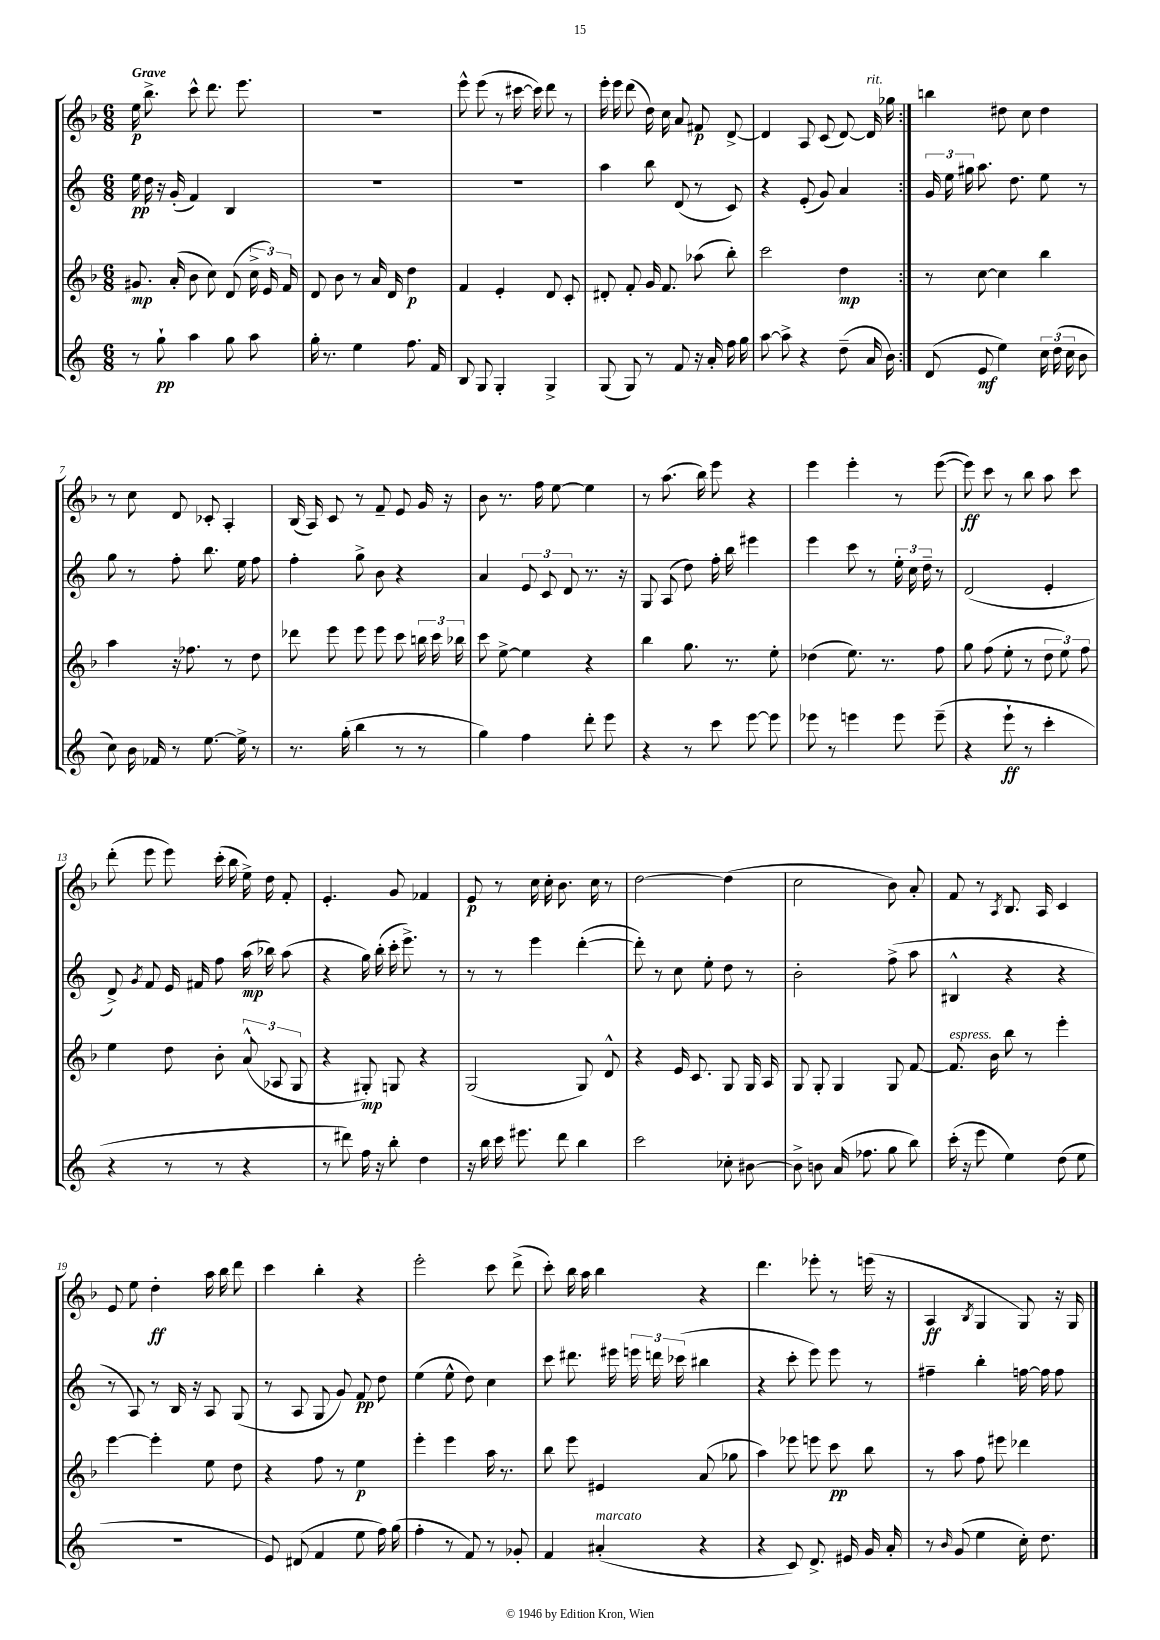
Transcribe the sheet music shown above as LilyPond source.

<<
\new StaffGroup <<
\new Staff = "s0" {
    \clef treble \key f \major \numericTimeSignature \time 6/8 \tempo "Grave"
    \autoBeamOff \repeat volta 2 { e''16\p bes''8.-> c'''8-^ d'''8. e'''8. |
    R2. |
    e'''8-^ e'''8( r8 cis'''16~ cis'''16) d'''8 r8 |
    e'''16-. e'''16 d'''8( d''16) c''16 a'8 fis'8\p d'8~-> |
    d'4 a8 c'8( d'8~) d'16^\markup { \italic "rit." } ges''16 | }
    b''4 dis''8 c''8 dis''4 |
    r8 c''8 d'8 ces'8-. a4-. |
    bes16( a16) c'8 r8 f'8-- e'8 g'16 r16 |
    bes'8 r8. f''16 e''8~ e''4 |
    r8 a''8.( bes''16) e'''8 r4 |
    e'''4 e'''4-. r8 e'''8~( |
    e'''8\ff) c'''8 r8 bes''8 a''8 c'''8 |
    d'''8-.( e'''8 e'''8) c'''16-.( bes''16 e''16->) d''16 f'8-. |
    e'4.-. g'8 fes'4 |
    e'8\p r8 c''16 c''16-. bes'8. c''16 r8 |
    d''2~ d''4( |
    c''2 bes'8) a'8-. |
    f'8 r8 \acciaccatura { a8 } bes8. a16 c'4 |
    e'8 e''8 d''4-.\ff a''16 bes''16 d'''8 |
    c'''4 bes''4-. r4 |
    e'''2-. c'''8 d'''8->( |
    c'''8-.) bes''16 a''16 bes''4 r4 |
    d'''4. ees'''8-. r8 e'''16( r16 |
    a4\ff \acciaccatura { bes8 } g4 g8) r16 g16 \bar "|." |
}
\new Staff = "s1" {
    \clef treble \key c \major \numericTimeSignature \time 6/8
    \autoBeamOff \repeat volta 2 { e''16\pp d''16 r16 g'16-.( f'4) b4 |
    R2. |
    R2. |
    a''4 b''8 d'8( r8 c'8) |
    r4 e'8-.( g'8) a'4 | }
    \tuplet 3/2 { g'16 e''16 gis''16 } a''8. d''8. e''8 r8 |
    g''8 r8 f''8-. b''8. e''16 f''8 |
    f''4-. g''8-> b'8 r4 |
    a'4 \tuplet 3/2 { e'8 c'8 d'8 } r8. r16 |
    g8 a8( d''8) f''16-. b''16 eis'''4 |
    e'''4 c'''8 r8 \tuplet 3/2 { e''16-. c''16 d''16-- } r8 |
    d'2( e'4-. |
    d'8->) \acciaccatura { g'8 } f'8 e'16 fis'16 f''8 a''16\mp( bes''16) a''8( |
    r4 g''16) b''16-.( c'''16-. e'''8.->) r8 |
    r8 r8 e'''4 d'''4~-.( |
    d'''8-.) r8 c''8 e''8-. d''8 r8 |
    b'2-. f''8->( a''8 |
    bis4-^ r4 r4 |
    r8 a8) r8 b16 r16 a8 g8( |
    r8 a8 g8 g'8) f'8\pp d''8 |
    e''4( e''8-^ d''8) c''4 |
    c'''8 dis'''8. eis'''16 \tuplet 3/2 { e'''16 d'''16 ces'''16( } bis''4 |
    r4 c'''8-. e'''8) e'''8 r8 |
    fis''4-- b''4-. f''16~ f''16 f''8 \bar "|." |
}
\new Staff = "s2" {
    \clef treble \key f \major \numericTimeSignature \time 6/8
    \autoBeamOff \repeat volta 2 { gis'8.\mp a'16-.( bes'8 c''8) d'8( \tuplet 3/2 { c''16-> e'16) f'16 } |
    d'8 bes'8 r8 a'16 d'16 d''4\p |
    f'4 e'4-. d'8 c'8-. |
    dis'8-. f'8-. g'16 f'8. aes''8( bes''8-.) |
    c'''2 d''4\mp | }
    r8 c''8~ c''4 bes''4 |
    a''4 r16 fes''8. r8 d''8 |
    des'''8 e'''8 e'''8 e'''8 c'''8 \tuplet 3/2 { b''16 c'''16 bes''16 } |
    c'''8 e''8~-> e''4 r4 |
    bes''4 g''8. r8. e''8-. |
    des''4( e''8.) r8. f''8 |
    g''8 f''8( e''8-. r8 \tuplet 3/2 { d''8 e''8) f''8 } |
    e''4 d''8 bes'8-. \tuplet 3/2 { a'8-^( aes8 g8 } |
    r4 gis8-.\mp) g8 r4 |
    g2( g8) d'8-^ |
    r4 e'16 c'8. g8 g16 a16 |
    g8 g8-. g4 g8 f'8~ |
    f'8.^\markup { \italic "espress." } bes'16 bes''8 r8 e'''4-. |
    e'''4~ e'''4-. e''8 d''8 |
    r4 f''8 r8 e''4\p |
    e'''4-. e'''4 a''16 r8. |
    bes''8 e'''8 eis'4 a'8( ges''8 |
    a''4) ees'''8 e'''8 c'''8\pp bes''8 |
    r8 a''8 f''8 eis'''8 des'''4 \bar "|." |
}
\new Staff = "s3" {
    \clef treble \key c \major \numericTimeSignature \time 6/8
    \autoBeamOff \repeat volta 2 { r8 g''8-!\pp a''4 g''8 a''8 |
    g''16-. r8. e''4 f''8. f'16 |
    b8 g8 g4-. g4-> |
    g8( g8) r8 f'8 r16 a'16-. f''16 g''16 |
    a''8~ a''8-> r4 d''8--( a'16 b'16) | }
    d'8( e'8\mf e''4) \tuplet 3/2 { c''16 d''16( c''16 } b'8 |
    c''8) b'16 fes'16 r8 e''8.~ e''16-> r8 |
    r8. g''16-.( b''4 r8 r8 |
    g''4) f''4 d'''8-. e'''8 |
    r4 r8 c'''8 e'''8~ e'''8 |
    ees'''8 r8 e'''4 e'''8 e'''8--( |
    r4 e'''8-!\ff r8 c'''4-. |
    r4 r8 r8 r4 |
    r8 dis'''8) f''16 r16 b''8-. d''4 |
    r16 b''16 c'''16 eis'''8. d'''8 b''4 |
    c'''2 ces''8-. bis'8~ |
    bis'8-> b'8 a'16( fes''8. g''8 b''8) |
    c'''16-.( r16 e'''8 e''4) d''8( e''8 |
    R2. |
    e'8) dis'8( f'4 e''8 f''16) g''16( |
    f''4-. r8 f'8) r8 ges'8-. |
    f'4 ais'4-.^\markup { \italic "marcato" }( r4 |
    r4 c'8) d'8.-> eis'16 g'16 a'16-. |
    r8 \grace { b'16 } g'8( e''4 c''16-.) d''8. \bar "|." |
}
>>
>>
